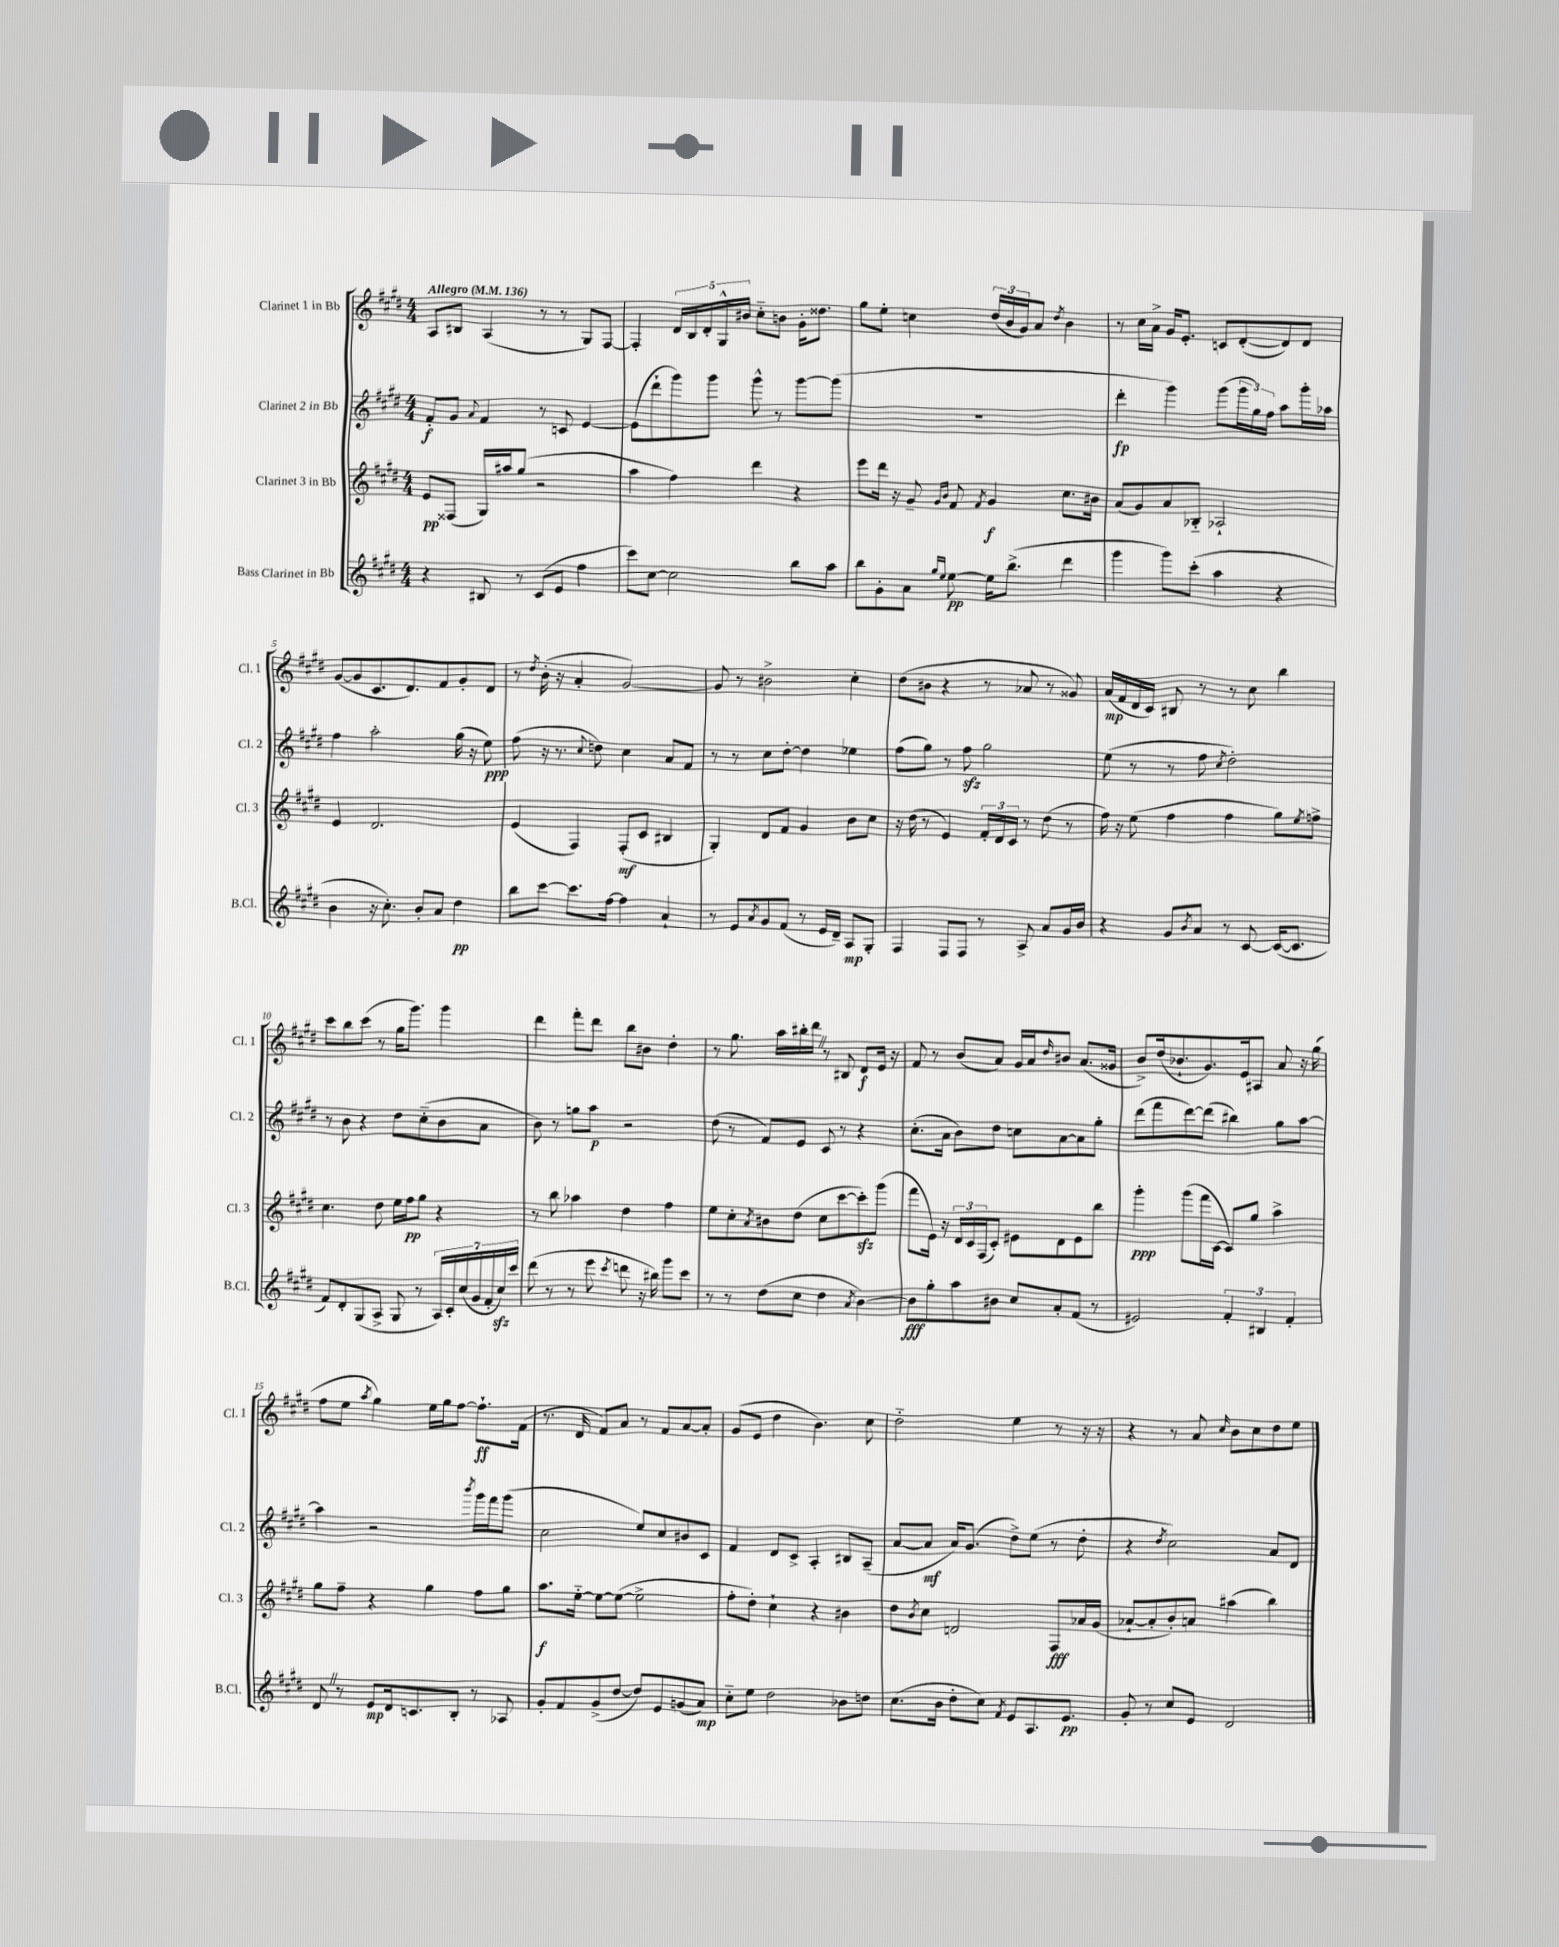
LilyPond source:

<<
\new StaffGroup <<
\new Staff = "s0" \with { instrumentName = "Clarinet 1 in Bb" shortInstrumentName = "Cl. 1" } {
    \clef treble \key e \major \numericTimeSignature \time 4/4 \tempo "Allegro" 4 = 136
    a8 bis8 a4( r8 r8 gis8) fis8~ |
    fis4-. \tuplet 5/4 { dis'16 b16 dis'16-. gis16-^ bis'16 } cis''8-_ b'8 gis'16-. disis''8. |
    gis''8 e''8-. c''4 \tuplet 3/2 { dis''16( b'16 gis'16) } a'8 \acciaccatura { dis''8 } b'4 |
    r8 cis''16 a'16-> gis'16 e'8.-. c'8 dis'8~-.( dis'8) dis'8 |
    gis'8~( gis'8 cis'8. dis'8.) fis'8 gis'8-. dis'8 |
    r8 \acciaccatura { dis''8 } b'16-.( r16 a'4-. gis'2~) |
    gis'8 r8 bis'2-> cis''4-. |
    dis''8( bis'8 r4 r8 aes'8 r8 gisis'8) |
    a'16\mp( fis'16 dis'16 cis'16) bis8 r8 r8 cis''8 b''4 |
    cis'''8 b''8 cis'''8( r8 gis''16 gis'''8.) gis'''4 |
    dis'''4 fis'''8-. dis'''8 b''8 bis'8 dis''4-. |
    r8 gis''8. a''16 bis''16-. dis'''16 \once \override BreathingSign.text = \markup { \musicglyph "scripts.caesura.straight" } \breathe r8 bis8 dis'8\f e'16 r16 |
    fis'8 r8 b'8( a'8) gis'16 a'16 \grace { dis''16 } bis'8 a'8.( gisis'16 |
    b'8->) dis''16( bes'8.-! gis'8.) e'16 ais8 a'8 r16 gis''16( |
    fis''8 e''8 \acciaccatura { a''8 } gis''4) e''16 gis''16 fis''8~ fis''8.-!\ff fis'16( |
    r8. dis'16 fis'8) a'8 r8 fis'8 a'8~ a'8-. |
    gis'8( e'8 dis''4 b'4.) cis''8 |
    dis''2-_ e''4 r8 r16 r16 |
    r4 r8 a'8 \grace { cis''16 } b'8 cis''8 dis''8 e''8 \bar "|." |
}
\new Staff = "s1" \with { instrumentName = "Clarinet 2 in Bb" shortInstrumentName = "Cl. 2" } {
    \clef treble \key e \major \numericTimeSignature \time 4/4
    fis'8-.\f gis'8 \appoggiatura { a'8 } fis'4 r8 c'8 e'4~ |
    e'8( dis'''8-! gis'''8) gis'''8 gis'''8-^ r8 gis'''8~ gis'''8( |
    R1 |
    dis'''4-.\fp gis'''4) gis'''8( \tuplet 3/2 { gis'''16 gis''16) fis''16 } a''8 gis'''16-. aes''16 |
    fis''4 a''2-. gis''16( r16 e''8\ppp) |
    fis''8( r16 r8. \appoggiatura { cis''8 } d''8) cis''4 a'8 fis'8 |
    r8 r8 cis''8 dis''8~-. dis''4 ees''4 |
    fis''8( gis''8) r8 fis''8\sfz gis''2 |
    e''8( r8 r8 fis''8 \acciaccatura { cis''8 } dis''2-.) |
    r8 b'8 r4 dis''8 cis''8-_( b'8 a'8 |
    b'8) r8 g''8 a''8\p r2 |
    dis''8( r8 fis'8) e'8 cis'8 r8 r4 |
    cis''8.-.( a'16 b'8) dis''8 c''8 a'8~ a'8 gis''8-. |
    dis'''8( fis'''8 dis'''8~) dis'''8( bis''4) gis''8 a''8~ |
    a''4 r2 \acciaccatura { b'''8 } gis'''16 fis'''16 gis'''8( |
    cis''2 e''8) cis''8 bis'8 cis'8 |
    fis'4 dis'8 cis'8-> a4-. bis8 a8--( |
    a'8~ a'8\mf a'16) gis'8.( dis''8->) e''8( r8 dis''8-. |
    r4 \acciaccatura { dis''8 } cis''2) a'8 dis'8 \bar "|." |
}
\new Staff = "s2" \with { instrumentName = "Clarinet 3 in Bb" shortInstrumentName = "Cl. 3" } {
    \clef treble \key e \major \numericTimeSignature \time 4/4
    e'8\pp fisis8( gis16) ais''16 gis''8( r2 |
    a''4 fis''4) dis'''4 r4 |
    e'''8 dis'''16 r16 gis'8-- \grace { gis'16 b'16 } fis'8 \acciaccatura { fis'8 } gis'4\f cis''8. bis'16 |
    a'8( gis'8) a'8 bes8-_ aes2-! |
    e'4 dis'2. |
    e'4( fis4) fis8-.\mf( cis'8 bis4 |
    gis4-.) dis'8 fis'8 gis'4 b'8 cis''8 |
    r16 dis''16( r8 e'4) \tuplet 3/2 { fis'16-. dis'16 cis'16 } r8 dis''8( r8 |
    fis''16) r16 e''8( fis''4 fis''4 gis''8) \acciaccatura { e''8 } f''8-> |
    cis''4. dis''8 e''16 fis''16\pp gis''8 r4 |
    r8 b''8 aes''4 dis''4 fis''4 |
    e''8 cis''8-. \acciaccatura { a'8 } bis'8 dis''8( cis''8 cis'''8~ cis'''8-.\sfz) gis'''8( |
    fis'''8 e'16) r16 \tuplet 3/2 { dis'16 cis'16 fis16( } cis'8-.) eis'8 dis'8 eis'8 b''8 |
    gis'''4-.\ppp gis'''8( fis'''16 cis'16~ cis'8) gis''8 a''4-> |
    gis''8 fis''8-- r4 gis''4 fis''8 gis''8 |
    a''8.\f e''16~-_ e''8~ e''8~( e''2-> |
    fis''8-. dis''8-.) cis''4-! r4 bis'4 |
    dis''8 \acciaccatura { b'8 } cis''8 d'2 fis8\fff aes'16 gis'16( |
    aes'8~-! aes'8-. b'8-.) a'8 ais''4( b''4) \bar "|." |
}
\new Staff = "s3" \with { instrumentName = "Bass Clarinet in Bb" shortInstrumentName = "B.Cl." } {
    \clef treble \key e \major \numericTimeSignature \time 4/4
    r4 bis8 r8 cis'8( e'8 fis''4 |
    cis'''8) cis''8~ cis''2 b''8 a''8 |
    b''8 gis'8-. a'8 \grace { gis''16 e''16 } e''8~\pp e''16 b''8.->( dis'''4 |
    gis'''4 gis'''8) cis'''8-.( a''4 r4 |
    b'4 r16 cis''8.-.) b'8-. a'8 dis''4\pp |
    b''8 cis'''8~ cis'''8. fis''16~ fis''4 a'4-! |
    r8 e'8 \acciaccatura { a'8 } gis'8 fis'8( r8 e'16 dis'16--) a8\mp gis8-. |
    fis4 fis8 fis8 r8 a8-> a'8 gis'16 b'16 |
    r4 gis'8 \acciaccatura { b'8 } a'8 r8 cis'8~ cis'16~( cis'8. |
    fis'8) dis'8-. gis8( a8-> gis8 r8 \tuplet 7/4 { a16) cis'16-. cis''16( gis'16 fis'16-. cis''16\sfz) cis'''16 } |
    dis'''8( r8 r8 e'''8 \acciaccatura { cis'''8 } d'''8 r16 bis''16) gis'''8 cis'''8 |
    r8 r8 dis''8( cis''8 dis''4 \acciaccatura { a'8 } b'4~) |
    b'8\fff gis''8-. a''8 bis'8 cis''8 a'8-. fis'8( r8 |
    eis'2) \tuplet 3/2 { fis'4-. bis4 fis'4-. } |
    dis'8 \once \override BreathingSign.text = \markup { \musicglyph "scripts.caesura.straight" } \breathe r8 e'8\mp dis'16 c'8. b8-. r8 aes8 |
    gis'8-. fis'8 gis'8->( dis''8~ dis''8) e'8 g'8( a'8\mp) |
    cis''8-_ e''8 dis''2 bes'8 d''8 |
    cis''8.( b'16 dis''8-. cis''8) \acciaccatura { fis'8 } e'8 a8. e'8.\pp |
    gis'8-. r8 cis''8 e'8 dis'2 \bar "|." |
}
>>
>>
